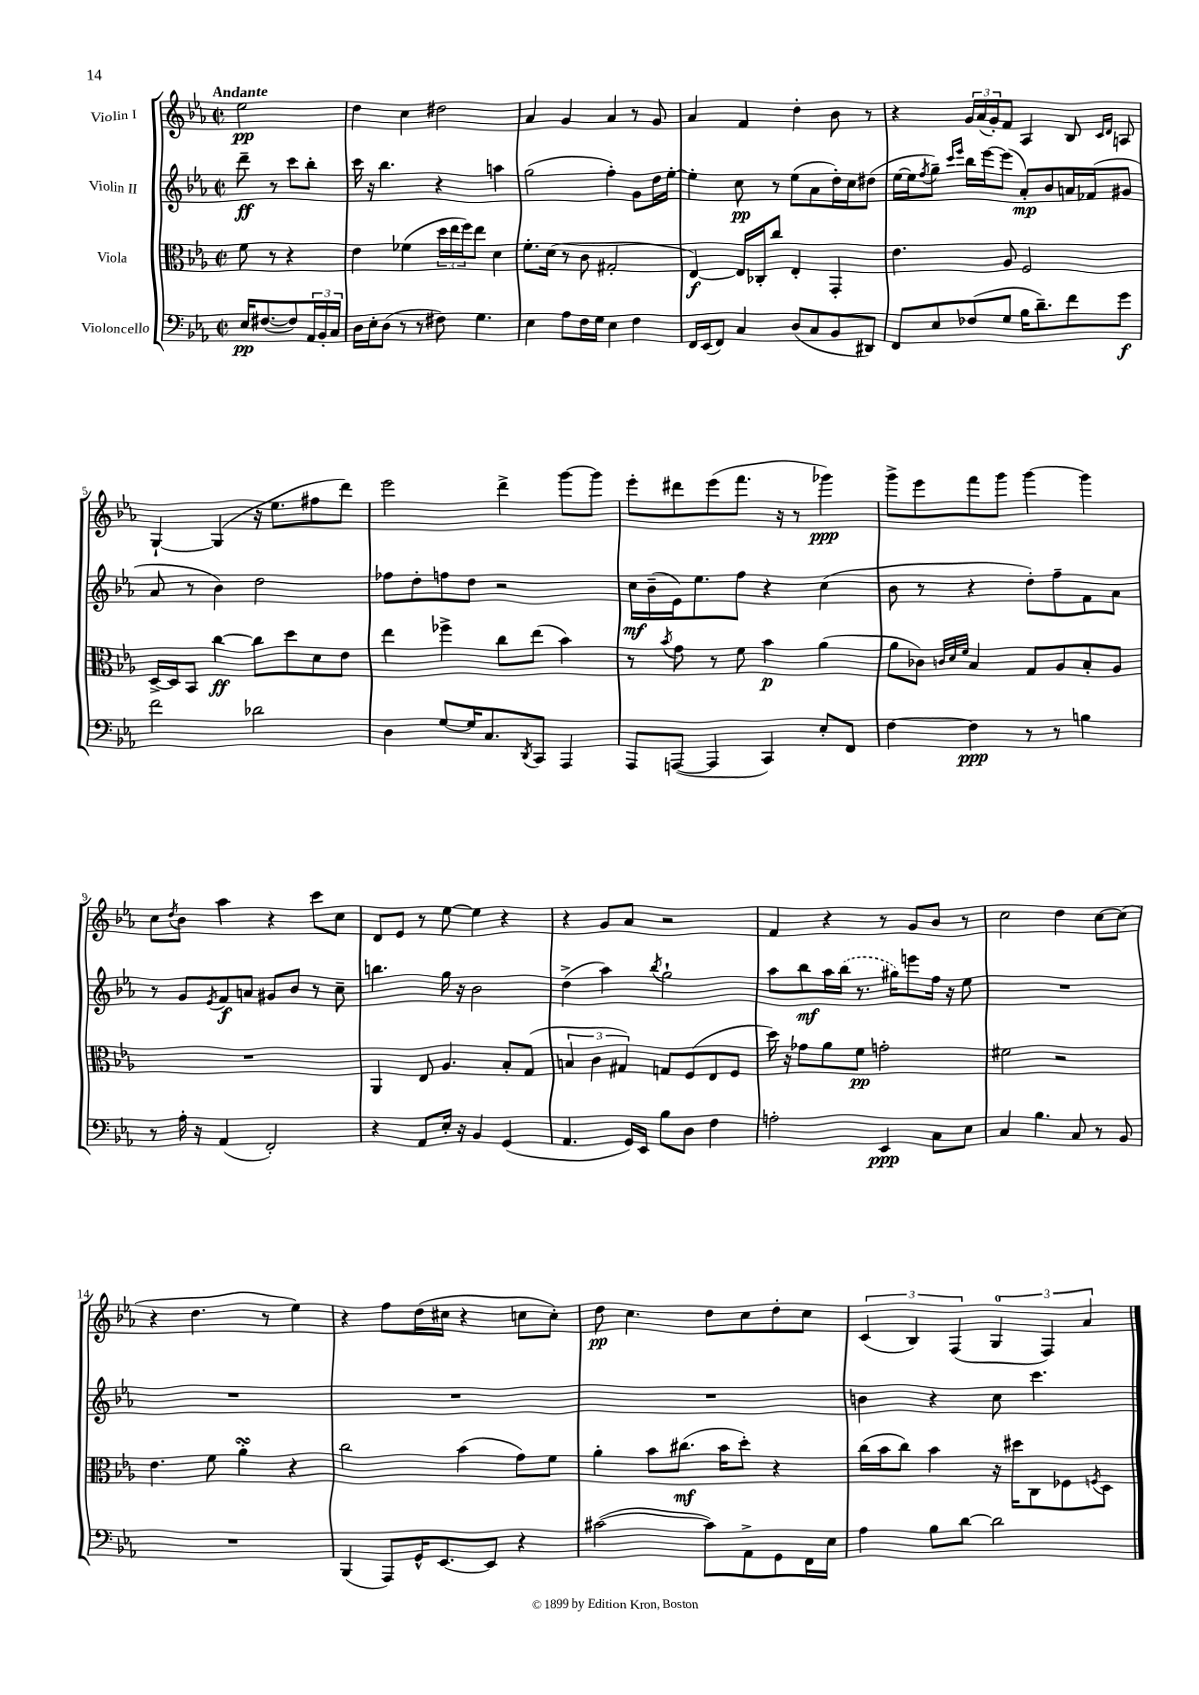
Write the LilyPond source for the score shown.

<<
\new StaffGroup <<
\new Staff = "s0" \with { instrumentName = "Violin I" } {
    \clef treble \key ees \major \defaultTimeSignature \time 2/2 \partial 2 \tempo "Andante"
    ees''2\pp |
    d''4 c''4 dis''2 |
    aes'4 g'4 aes'4 r8 g'8 |
    aes'4 f'4 d''4-. bes'8 r8 |
    r4 \tuplet 3/2 { g'16 aes'16( g'16-.) } f'8 aes4 bes8 \grace { c'16 d'16 } a8 |
    g4~-! g4( r16 ees''8. fis''8 d'''8) |
    ees'''2 d'''4-> g'''8~ g'''8 |
    ees'''8-. dis'''8 ees'''8( f'''8. r16 r8 ges'''4\ppp) |
    g'''8-> ees'''8 f'''8 g'''8 g'''4~ g'''4 |
    c''8 \acciaccatura { d''8 } bes'8 aes''4 r4 c'''8 c''8 |
    d'8 ees'8 r8 ees''8~ ees''4 r4 |
    r4 g'8 aes'8 r2 |
    f'4 r4 r8 g'8 bes'8 r8 |
    c''2 d''4 c''8~ c''8( |
    r4 d''4. r8 ees''4) |
    r4 f''8 d''16( cis''16 r4 c''8 c''8-.) |
    d''8\pp c''4. d''8 c''8 d''8-. c''8 |
    \tuplet 3/2 { c'4( bes4) f4( } \tuplet 3/2 { g4-0 f4) aes'4 } \bar "|." |
}
\new Staff = "s1" \with { instrumentName = "Violin II" } {
    \clef treble \key ees \major \defaultTimeSignature \time 2/2 \partial 2
    d'''8--\ff r8 c'''8 bes''8-. |
    c'''16 r16 bes''4. r4 a''4 |
    g''2( f''4-.) g'8 d''16 ees''16~-. |
    ees''4-. c''8\pp r8 ees''8( aes'8 d''16-.) c''16 dis''8( |
    ees''16~ ees''16 \acciaccatura { f''8 } g''8--) \grace { c'''16 ees'''16 } bes''16 ees'''16~ ees'''8( aes'8-.\mp) bes'8 a'16 fes'16( gis'8 |
    aes'8 r8 bes'4) d''2 |
    fes''8 d''8-. f''8 d''8 r2 |
    c''16\mf bes'16--( ees'16) ees''8. f''8 r4 c''4( |
    bes'8 r8 r4 d''8-.) f''8-- f'8 aes'8 |
    r8 g'8 \acciaccatura { ees'8 } f'8\f a'8 gis'8 bes'8 r8 c''8-- |
    b''4. g''16 r16 bes'2 |
    d''4->( aes''4) \acciaccatura { bes''8 } g''2-! |
    aes''8 bes''8\mf aes''16 \once \slurDashed bes''16( r8. gis''16) e'''8 f''16 r16 ees''8 |
    R1 |
    R1 |
    R1 |
    R1 |
    b'4 r4 c''8 c'''4. \bar "|." |
}
\new Staff = "s2" \with { instrumentName = "Viola" } {
    \clef alto \key ees \major \defaultTimeSignature \time 2/2 \partial 2
    f'8 r8 r4 |
    ees'4 fes'4( \tuplet 3/2 { d''16 ees''16 f''16) } ees''8 d'4 |
    f'8.-. d'16( r8 c'8 gis2-. |
    ees4~\f) ees16 ces16-. c''8 ees4-. g,4-. |
    ees'4. aes8 f2 |
    d16~-> d16 bes,8 c''4~\ff c''8 d''8 d'8 ees'8 |
    ees''4 fes''4-> c''8 ees''8( bes'4) |
    r8 \acciaccatura { bes'8 } g'8 r8 f'8 bes'4\p aes'4( |
    aes'8 ces'8) \grace { c'32 d'32 f'32 } bes4 g8 aes8 bes8-. aes8 |
    R1 |
    aes,4 ees8 aes4. bes8-. g8( |
    \tuplet 3/2 { b4 c'4 gis4) } g8 f8( ees8 f8 |
    d''16) r16 ges'8 aes'8 f'8\pp g'2-. |
    fis'2 r2 |
    ees'4. f'8 aes'4-.\turn r4 |
    c''2 bes'4( g'8) f'8 |
    aes'4-. bes'8 cis''8.\mf( bes'16 d''8-.) r4 |
    c''16( bes'16 c''8) bes'4 r16 dis''16 c8 fes8 \acciaccatura { f8 } d8 \bar "|." |
}
\new Staff = "s3" \with { instrumentName = "Violoncello" } {
    \clef bass \key ees \major \defaultTimeSignature \time 2/2 \partial 2
    ees16\pp fis8.~( fis8) \tuplet 3/2 { aes,16 bes,16-. c16 } |
    d16 ees16-. d8( r8 r8 fis8) g4. |
    ees4 aes8 f16 g16 ees4 f4 |
    f,16 ees,16( f,8) c4 d8( c8 bes,8 dis,8) |
    f,8 ees8 fes8( g8 bes16 d'8.--) f'8 g'8\f |
    f'2 des'2 |
    d4 g8~ g16 c8. \acciaccatura { d,8 } c,8 aes,,4 |
    aes,,8 a,,8~( a,,4 c,4) ees8-. f,8 |
    f4~ f4\ppp r8 r8 b4 |
    r8 aes16-. r16 aes,4( f,2-.) |
    r4 aes,8 ees16-. r16 bes,4 g,4( |
    aes,4. g,16) ees,16 bes8 d8 f4 |
    a2-. ees,4\ppp c8 ees8 |
    c4 bes4. c8 r8 bes,8 |
    R1 |
    bes,,4( aes,,8) g,16-^ ees,8.~ ees,8 r4 |
    cis'2~( cis'8) aes,8-> g,8 f,16 ees16 |
    aes4 bes8 d'8~ d'2 \bar "|." |
}
>>
>>
